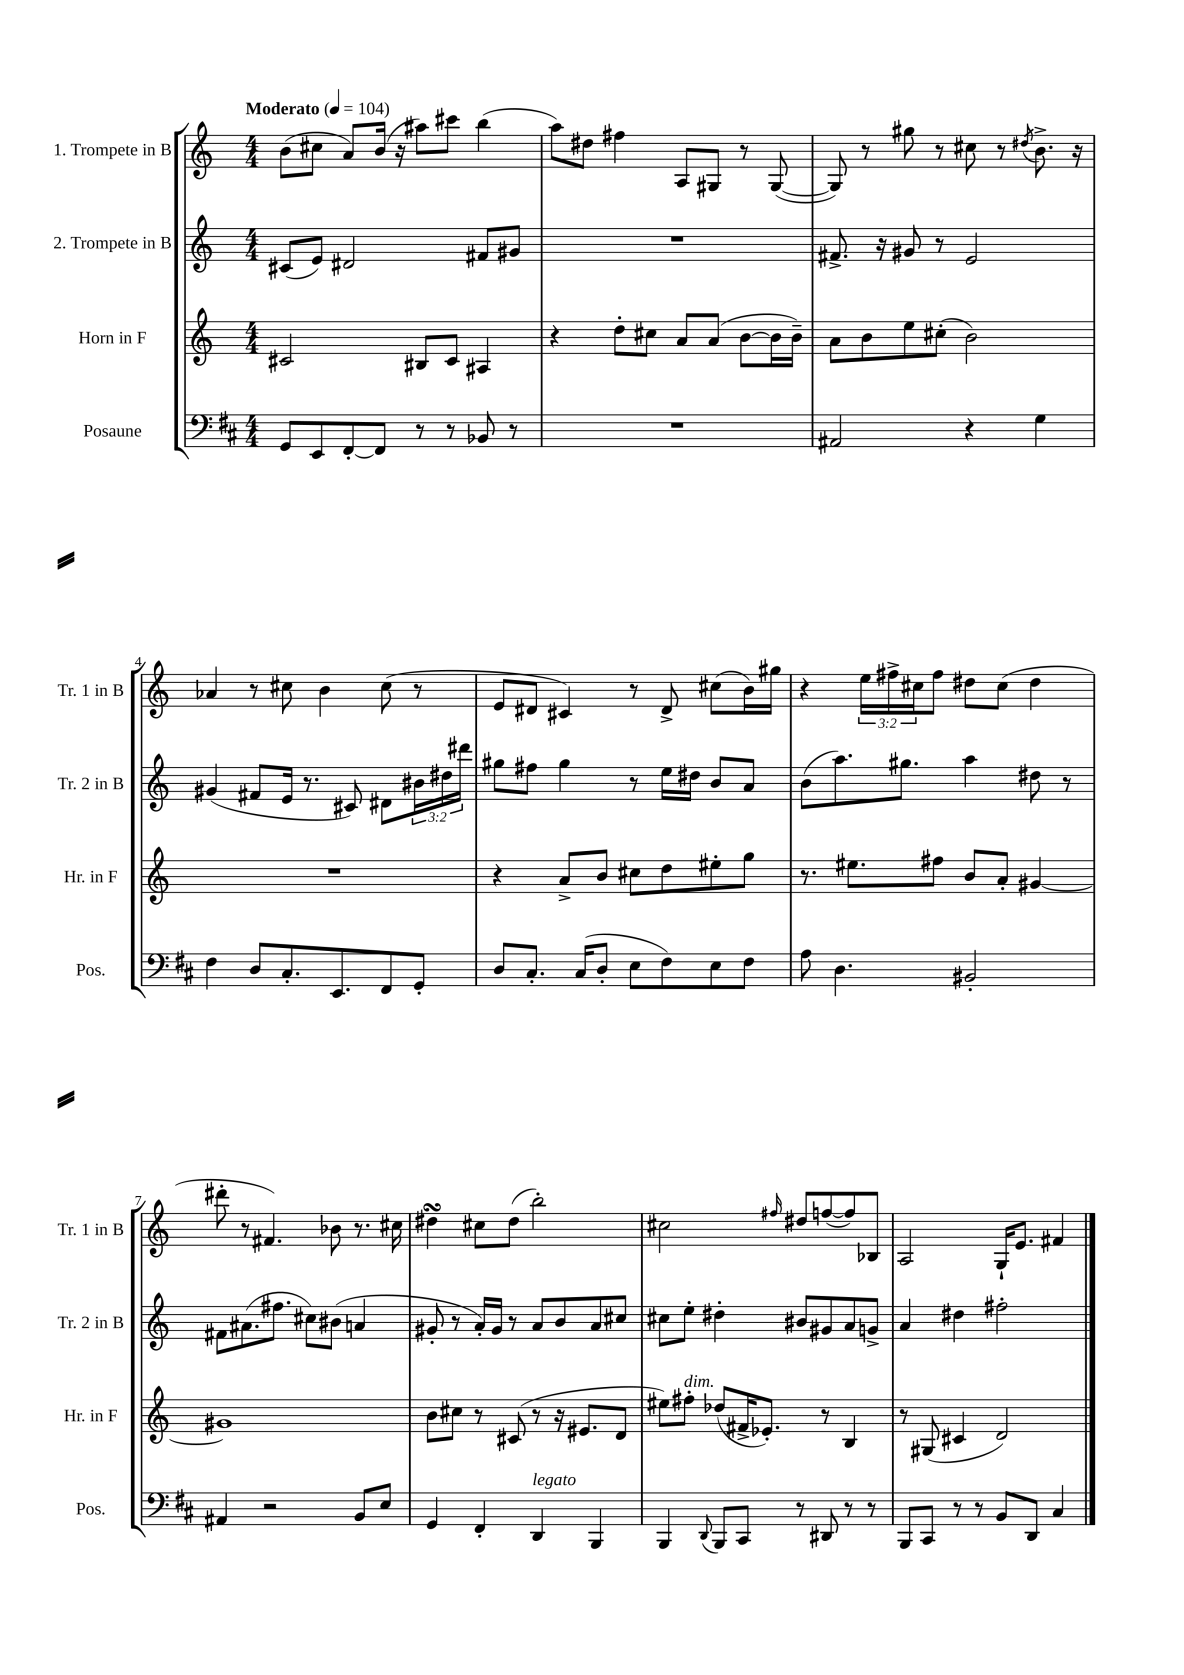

**kern	**kern	**kern	**kern
*part4	*part3	*part2	*part1
*staff4	*staff3	*staff2	*staff1
*I"Posaune	*I"Horn in F	*I"2. Trompete in B	*I"1. Trompete in B
*I'Pos.	*I'Hr. in F	*I'Tr. 2 in B	*I'Tr. 1 in B
*clefF4	*clefG2	*clefG2	*clefG2
*k[f#c#]	*k[]	*k[]	*k[]
*M4/4	*M4/4	*M4/4	*M4/4
*MM104	*MM104	*MM104	*MM104
=1	=1	=1	=1
!	!	!	!LO:TX:a:B:t=Moderato
8GG/L	2c#X/	(8c#X/L	(8b\L
8EE/	.	8e/J)	8cc#X\J
[8FF#'/	.	2d#X/	8a/L)
8FF#/J]	.	.	(16b/Jk
.	.	.	16r
8r	8B#X/L	.	8aa#X\L)
8r	8c#/J	.	8ccc#X\J
8BB-X/	4A#X/	8f#X/L	(4bb\
8r	.	8g#X/J	.
=2	=2	=2	=2
1r	4r	1r	8aa\L)
.	.	.	8dd#X\J
.	8dd'\L	.	4ff#X\
.	8cc#X\J	.	.
.	8a/L	.	8A/L
.	(8a/J	.	8G#X/J
.	[8b\L	.	8r
.	16b\L]	.	([8G#/
.	16b~\JJ)	.	.
=3	=3	=3	=3
2AA#X/	8a\L	8.f#X^/	8G#/])
.	8b\	.	8r
.	.	16r	.
.	8ee\	8g#X/	8gg#X\
.	(8cc#X'\J	8r	8r
4r	2b\)	2e/	8cc#X\
.	.	.	8r
.	.	.	8qdd#X/
4G\	.	.	8.b^\
.	.	.	16r
!!LO:LB:g=z
=4	=4	=4	=4
4F#\	1r	(4g#X/	4a-X/
8D/L	.	8f#X/L	8r
8.C#'/	.	16e/Jk	8cc#X\
.	.	8.r	.
.	.	.	4b\
8.EE/	.	.	.
.	.	8c#X/)	.
8FF#/	.	8d#X\L	(8cc#\
8GG'/J	.	24b#X\L	8r
.	.	24dd#X\	.
.	.	24ddd#X\JJ	.
=5	=5	=5	=5
8D/L	4r	8gg#X\L	8e/L
8.C#'/J	.	8ff#X\J	8d#X/J
.	8a^/L	4gg#\	4c#X/)
(16C#/KL	.	.	.
8D'/J	8b/J	.	.
8E\L	8cc#X\L	8r	8r
8F#\)	8dd\	16ee\LL	8d#^/
.	.	16dd#X\JJ	.
8E\	8ee#X'\	8b/L	(8cc#X\L
8F#\J	8gg\J	8a/J	16b\L)
.	.	.	16gg#X\JJ
=6	=6	=6	=6
8A\	8.r	(8b\L	4r
4.D\	.	8.aa\)	.
.	8.ee#X\L	.	.
.	.	.	24ee\LL
.	.	.	24ff#X^\
.	.	8.gg#X\J	.
.	.	.	24cc#X\J
.	8ff#X\J	.	8ff#\J
2BB#X'/	8b/L	4aa\	8dd#X\L
.	8a'/J	.	(8cc#\J
.	[4g#X/	8dd#X\	4dd#\
.	.	8r	.
!!LO:LB:g=z
=7	=7	=7	=7
4AA#X/	1g#X]	8f#X\L	8ddd#X'\
.	.	(8.a#X\	8r
2r	.	.	4.f#X/)
.	.	8.ff#X\J	.
.	.	8cc#X\L)	.
.	.	(8b#X\J	8b-X\
8BB/L	.	4an/	8.r
8E/J	.	.	.
.	.	.	16cc#X\
=8	=8	=8	=8
4GG/	8b\L	8g#X'/	4dd#XsSsS\
.	8cc#X\J	8r	.
4FF#'/	8r	16a'/LL)	8cc#X\L
.	.	16g#/JJ	.
.	(8c#X/	8r	(8dd#\J
!LO:TX:a:i:t=legato	!	!	!
4DD/	8r	8a/L	2bb'\)
.	16r	8b/	.
.	8.e#X/L	.	.
4BBB/	.	8a/	.
.	8d/J	8cc#X/J	.
=9	=9	=9	=9
4BBB/	8ee#X\L)	8cc#X\L	2cc#X\
!	!LO:TX:a:i:t=dim.	!	!
.	8ff#X'\J	8ee'\J	.
8qqDD/	.	.	.
8BBB/L	(8dd-X/L	4dd#X'\	.
8CC#/J	16f#X^/K	.	.
.	8.e-X'/J)	.	.
.	.	.	16qqff#X/
8r	.	8b#X/L	8dd#X/L
8DD#X/	8r	8g#X/	([8ffn/
8r	4B/	8a/	8ff/])
8r	.	8gn^/J	8B-X/J
=10	=10	=10	=10
8BBB/L	8r	4a/	2A/
8CC#/J	(8G#X/	.	.
8r	4c#X/	4dd#X\	.
8r	.	.	.
8BB/L	2d/)	2ff#X'\	16G`/KL
.	.	.	8.e/J
8DD/J	.	.	.
4C#/	.	.	4f#X/
==	==	==	==
*-	*-	*-	*-
